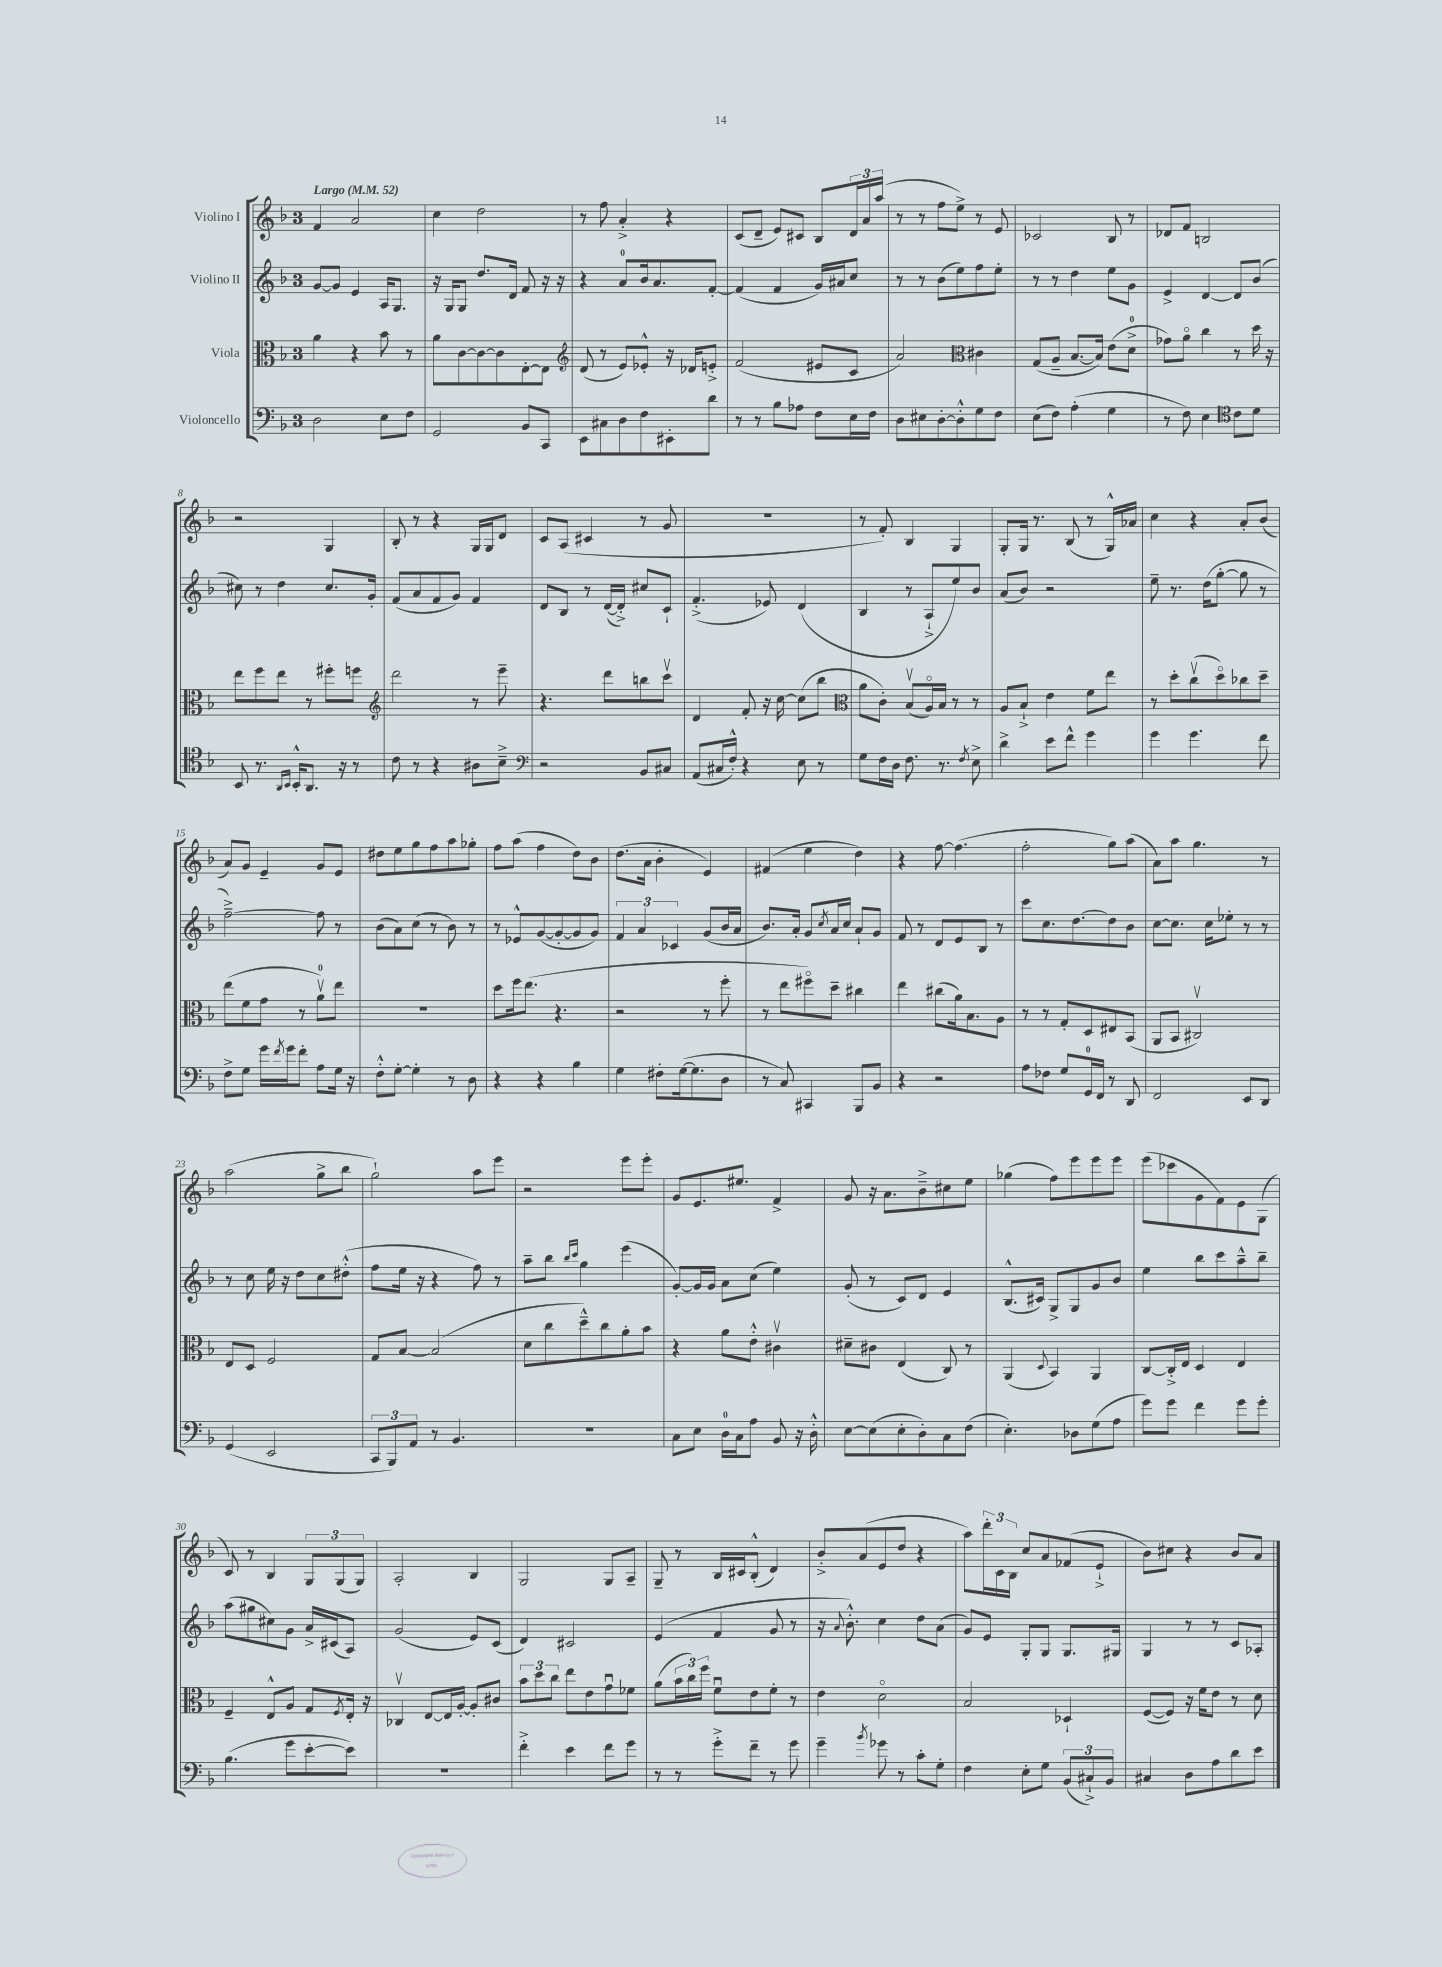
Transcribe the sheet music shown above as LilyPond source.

<<
\new StaffGroup <<
\new Staff = "s0" \with { instrumentName = "Violino I" } {
    \clef treble \key f \major \once \override Staff.TimeSignature.style = #'single-digit \time 3/4 \tempo "Largo" 4 = 52
    f'4 a'2 |
    c''4 d''2 |
    r8 f''8 a'4-.-> r4 |
    c'8( d'8-- e'8) cis'8 bes8 \tuplet 3/2 { d'16 a'16 a''16( } |
    r8 r8 f''8 e''8->) r8 e'8 |
    ces'2 bes8 r8 |
    des'8 f'8 b2 |
    r2 g4 |
    bes8-. r8 r4 g16 g16 d'8 |
    c'8 a8( cis'4 r8 g'8 |
    R2. |
    r8 f'8-.) bes4 g4 |
    g8-. g16 r8. bes8( r8 g16-^) aes'16 |
    c''4 r4 a'8-. bes'8( |
    a'8) g'8 e'4-- g'8 e'8 |
    dis''8 e''8 g''8 f''8 a''8 ges''8-. |
    f''8 a''8( f''4 d''8) bes'8 |
    d''8.( a'16 bes'4-. e'4) |
    fis'4( e''4 d''4) |
    r4 f''8~ f''4.( |
    f''2-. g''8) a''8( |
    a'8) a''8 g''4. r8 |
    a''2( g''8-> bes''8 |
    g''2-!) a''8 e'''8 |
    r2 e'''8 e'''8-. |
    g'8 e'8. eis''8. f'4-> |
    g'8 r16 a'8. bes'8---> cis''8 e''8 |
    ges''4( f''8) e'''8 e'''8 e'''8 |
    e'''8( ces'''8 g'8 f'8) e'8 g8( |
    c'8) r8 bes4 \tuplet 3/2 { g8 g8( g8) } |
    a2-. bes4 |
    g2 g8 a8-- |
    g8-- r8 bes16 cis'16 bes8-.-^( d'4) |
    bes'8-.-> a'8( e'8 d''8 r4 |
    a''8) \tuplet 3/2 { d'''16-. c'16 bes16 } c''8 a'8 fes'8( e'8-!-> |
    bes'8) cis''8 r4 bes'8 a'8 \bar "|." |
}
\new Staff = "s1" \with { instrumentName = "Violino II" } {
    \clef treble \key f \major \once \override Staff.TimeSignature.style = #'single-digit \time 3/4
    g'8~ g'8 e'4 a16 g8. |
    r16 g16 g8 d''8. d'16 f'8 r16 r16 |
    r4 a'8-0 bes'16 a'8. f'8~-. |
    f'4( f'4 g'16) ais'16 c''8 |
    r8 r8 bes'8( e''8) f''8 e''8-. |
    r8 r8 d''4 e''8 g'8 |
    e'4-> d'4~ d'8 bes'8( |
    cis''8) r8 d''4 cis''8. g'16-. |
    f'8( a'8 f'8 g'8) f'4 |
    d'8 bes8 r8 d'16~( d'16-.->) cis''8 c'8-! |
    f'4.-.->( ees'8) d'4( |
    bes4 r8 a8-!-> e''8) bes'8 |
    a'8( bes'8) r2 |
    e''8-- r8. d''16( g''8~-. g''8 r8 |
    f''2~--->) f''8 r8 |
    bes'8( a'8) c''8( r8 bes'8) r8 |
    r8 ees'8-^ g'8~( g'8~-. g'8 g'8) |
    \tuplet 3/2 { f'4 a'4 ces'4 } g'8( bes'16 a'16 |
    bes'8.) a'16-. g'8 \acciaccatura { c''8 } a'16 c''16 a'8-! g'8 |
    f'8 r8 d'8 e'8 bes8 r8 |
    c'''8 c''8. d''8.~ d''8 bes'8 |
    c''8~ c''8. c''16 ees''8-. r8 r8 |
    r8 c''8 e''16 r16 d''8 c''8 dis''8-.-^( |
    f''8 e''16 r16 r4 f''8) r8 |
    a''8-- bes''8 \grace { bes''16 c'''16 } g''4 e'''4( |
    g'8~-.) g'16 g'16 a'8 c''8( e''4) |
    g'8-.( r8 c'8) d'8 e'4 |
    bes8.-^( cis'16) g8-> g8 g'8 bes'8 |
    e''4 bes''8 c'''8 a''8---^ bes''8-- |
    a''8( gis''8 cis''8) g'8 a'16-> cis'16( a8) |
    g'2( e'8) c'8( |
    d'4) cis'2 |
    e'4( f'4 g'8 r8 |
    r16 \appoggiatura { a'8 } bes'8.-.-^) c''4 d''8 a'8( |
    g'8) e'8 g8-. g8 g8. gis16 |
    g4 r8 r8 c'8 aes8-. \bar "|." |
}
\new Staff = "s2" \with { instrumentName = "Viola" } {
    \clef alto \key f \major \once \override Staff.TimeSignature.style = #'single-digit \time 3/4
    a'4 r4 bes'8 r8 |
    a'8 c'8~ c'8~ c'8 e8~-. e8 |
    \clef treble d'8( r8 e'8) ees'8-.-^ r16 des'16 e'8-.-> |
    f'2( eis'8 c'8 |
    a'2) \clef alto cis'4 |
    g8( a8-- bes8.~ bes16) e'8( d'8-0-> |
    ges'8) a'8\flageolet c''4 r8 d''16 r16 |
    e''8 f''8 e''8 r8 fis''8-. f''8 |
    \clef treble d'''2 r8 e'''8-- |
    r4. d'''8 b''8 c'''8\upbow |
    d'4 f'8-. r16 c''16~ c''8( bes''8 |
    \clef alto a'8 c'8-.) bes8\upbow( a16\flageolet) bes16 r8 r8 |
    a8 bes8-!-> e'4 f'8 e''8 |
    r8 d''8-. c''8\upbow( d''8\flageolet) ces''8 d''8-- |
    e''8( f'8 g'8 r8 a'8-0\upbow) e''8 |
    R2. |
    d''8 f''16 e''8.( r4. |
    r2 r8 f''8-. |
    r8 e''8 fis''8\flageolet) d''8-- cis''4 |
    e''4 cis''8( a'16) bes8. a8 |
    r8 r8 g8-. d8 eis8 bes,8( |
    a,8 bes,8 cis2\upbow) |
    e8 d8 f2 |
    g8 bes8~ bes2( |
    d'8 c''8 d''8---^) c''8 a'8-. bes'8 |
    r4 a'8 e'8-.-^ cis'4\upbow |
    dis'8-- cis'8 e4( c8) r8 |
    a,4( \appoggiatura { d8 } bes,4) a,4 |
    c8~ c16-.-> e16 d4 e4 |
    f4-- e8-^ a8 g8 \acciaccatura { f8 } e16-. r16 |
    ces4\upbow e8~ e16 a16~-. a8-. cis'8 |
    \tuplet 3/2 { bes'8 d''8 c''8 } e''8 e'8 g'8\downbow fes'8 |
    a'8( \tuplet 3/2 { bes'16 c''16) f''16 } f'8\downbow e'8 f'8-. r8 |
    e'4 d'2\flageolet |
    bes2 des4-! |
    f8~( f8) r16 f'16 e'8 r8 d'8 \bar "|." |
}
\new Staff = "s3" \with { instrumentName = "Violoncello" } {
    \clef bass \key f \major \once \override Staff.TimeSignature.style = #'single-digit \time 3/4
    d2 e8 f8 |
    g,2 bes,8 c,8 |
    e,8 cis8 d8 f8 eis,8-. d'8 |
    r8 r8 bes8 aes8 f8 e16 f16 |
    d8 eis8 d8~-. d8-.-^ g8 f8 |
    e8( f8) a4-.( g4 |
    r8 f8) e4 \clef tenor c'8 d'8 |
    bes,8 r8. \grace { a,16 bes,16 } bes,16-.-^ a,8. r16 r8 |
    c'8 r8 r4 ais8 bes8---> |
    \clef bass r2 bes,8 cis8 |
    a,8( cis16 f16-.-^) r4 e8 r8 |
    g8 f16 d16 f8. r8. \acciaccatura { f8 } e8-> |
    d'4-> e'8 f'8-^ g'4 |
    g'4 g'4. f'8 |
    f8-> g8 g'16 \acciaccatura { f'8 } g'16 f'8-. a8 g16 r16 |
    f8-.-^ g8~-. g4-. r8 d8 |
    r4 r4 bes4 |
    g4 fis8-. g16~( g8. d8 |
    r8 c8) cis,4 bes,,8 bes,8 |
    r4 r2 |
    a8 fes8 g8 g,16-0 f,16 r8 d,8 |
    f,2 e,8 d,8 |
    g,4( e,2 |
    \tuplet 3/2 { c,8 bes,,8) a,8 } r8 bes,4. |
    R2. |
    c8 e8 d16-0 c16 a8 bes,8 r16 d16-.-^ |
    e8~ e8( e8-. d8-.) c8 f8( |
    e4.-.) des8 g8( a8 |
    g'8) g'8 f'4 g'8 g'8-. |
    bes4.( g'8 e'8~-. e'8) |
    R2. |
    f'4-.-> e'4 f'8 g'8 |
    r8 r8 g'8-.-> f'8-- r8 g'8 |
    g'4-- \acciaccatura { bes'8 } ges'8 r8 c'8-. g8-. |
    f4 e8-. g8 \tuplet 3/2 { bes,8( cis8-!->) bes,8 } |
    cis4 d8 a8 d'8 e'8 \bar "|." |
}
>>
>>
